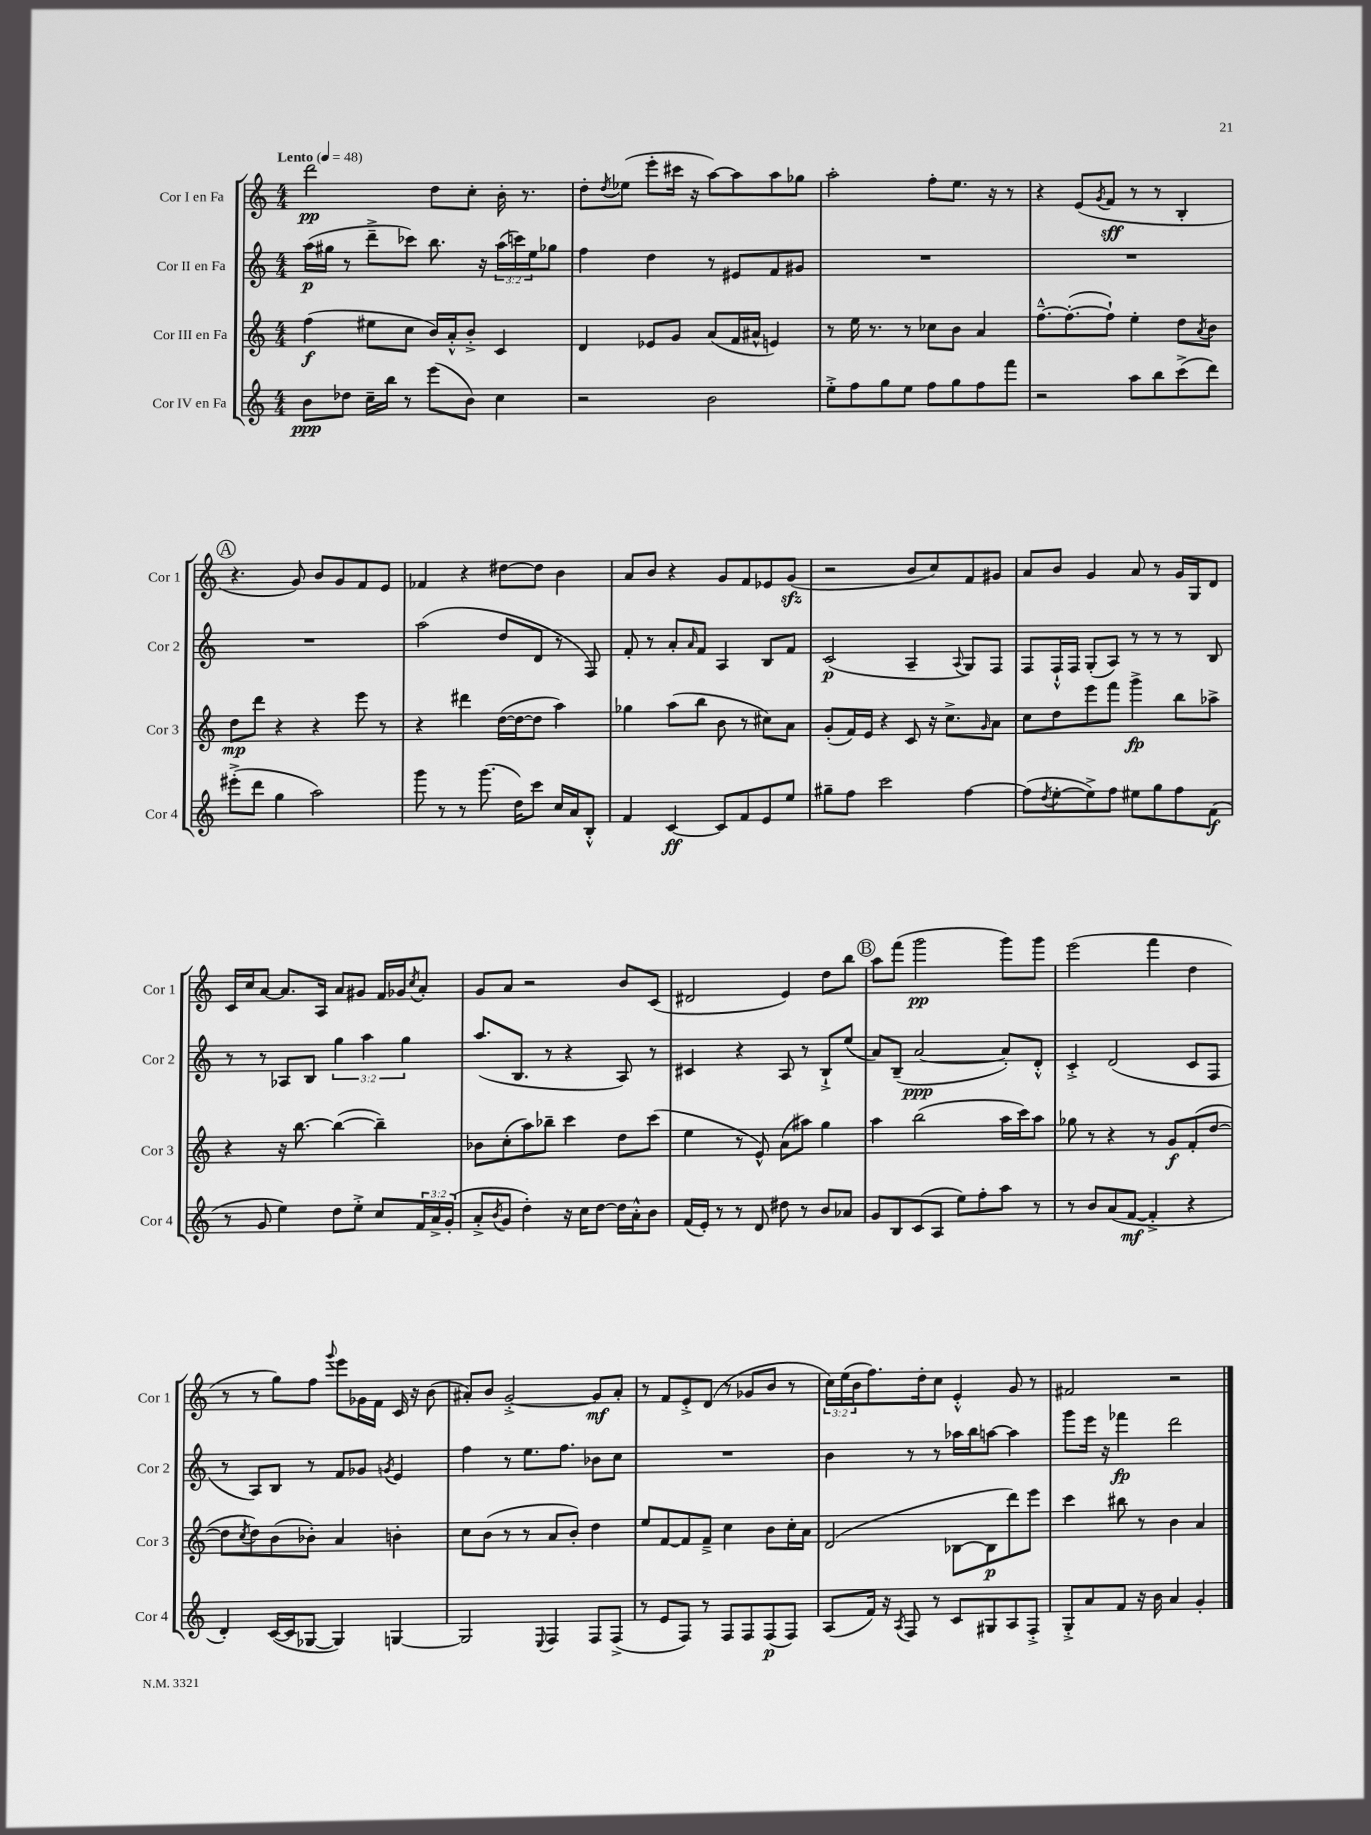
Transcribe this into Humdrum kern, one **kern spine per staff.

**kern	**kern	**kern	**kern
*staff4	*staff3	*staff2	*staff1
*clefG2	*clefG2	*clefG2	*clefG2
*k[]	*k[]	*k[]	*k[]
*M4/4	*M4/4	*M4/4	*M4/4
*MM48	*MM48	*MM48	*MM48
8b	(4ff	(16aa	2ddd
.	.	16gg#	.
8dd-	.	8r	.
16cc~	8ee#	8ddd~^	.
16bb	.	.	.
8r	8cc	8ccc-)	.
(8eee	16b)	8.bb	8dd
.	16a'^^	.	.
8b)	8b'^	.	8cc'
.	.	16r	.
4cc	4c	(24aa	16b'
.	.	24ccc)	.
.	.	.	8.r
.	.	24ee	.
.	.	8gg-	.
=	=	=	=
2r	4d	4ff	8dd'
.	.	.	8qdd
.	.	.	(8ee-
.	8e-	4dd	8eee'
.	8g	.	16ccc#
.	.	.	16r
2b	(8a	8r	[8aa)
.	16f	8e#	8aa]
.	16a#^^	.	.
.	4e)	8f	8aa
.	.	8g#	8gg-
=	=	=	=
8ee'^	8r	1r	2aa'
8ff	16ee	.	.
.	8.r	.	.
8gg	.	.	.
8ee	8r	.	.
8ff	8cc-	.	8ff'
8gg	8b	.	8.ee
8ff	4a	.	.
.	.	.	16r
8fff	.	.	8r
=	=	=	=
2r	[8.ff~^^	1r	4r
.	(8.ff'_	.	.
.	.	.	(8e
.	.	.	8qg
.	8ff`])	.	8f
8aa	4ee'	.	8r
8bb	.	.	8r
(8ccc^	8dd	.	4B'
.	8qa	.	.
8ddd)	8b	.	.
=	=	=	=
(8eee#'^	8dd	1r	4.r
8ddd	8ddd	.	.
4gg	4r	.	.
.	.	.	8g)
2aa)	4r	.	8b
.	.	.	8g
.	8eee	.	8f
.	8r	.	8e
=	=	=	=
8ggg	4r	(2aa	4f-
8r	.	.	.
8r	4ddd#	.	4r
(8.ggg	.	.	.
.	([16dd	8dd	[8dd#
16dd)	16dd_	.	.
8ccc	8dd]	8d	8dd#]
16cc	4aa)	8r	4b
16a	.	.	.
8B'^^	.	8F)	.
=	=	=	=
4f	4gg-	8f'	8a
.	.	8r	8b
[4c	(8aa	8a'	4r
.	.	16qqa	.
.	8bb	8f	.
8c]	8b	4A	8g
8f	8r	.	8f
8e	8cc#)	8B	8e-
8ee	8a	8f	(8g
=	=	=	=
8gg#~	(8g'	(2c	2r
8ff	16f)	.	.
.	16e	.	.
2ccc	4r	.	.
.	8c	4A~	8b
.	16r	.	8cc)
.	8.cc^	.	.
.	.	8qqA	.
[4ff	.	8G)	8f
.	16qqg	.	.
.	8a	8F	8g#
=	=	=	=
(8ff]	8cc	8F	8a
8qdd	.	.	.
[8ee'	8dd	16F`^^	8b
.	.	16F	.
8ee^])	8eee	(8G'	4g
8ff	8fff	8A)	.
8ee#	4ggg^	8r	8a
8gg	.	8r	8r
8ff	8bb	8r	16g
.	.	.	16G
(8f	8aa-^	8B	8d
=	=	=	=
8r	4r	8r	16c
.	.	.	16cc
8g	.	8r	[8a
4ee)	16r	8A-	8.a]
.	[8.bb	.	.
.	.	8B	.
.	.	.	16A
8dd	(4bb_	6gg	8a
8ee'^	.	.	8g#
.	.	6aa	.
8cc	4bb~])	.	16f
.	.	.	16g-
.	.	6gg	.
.	.	.	8qcc
24f	.	.	8a'
24a^	.	.	.
(24g'	.	.	.
=	=	=	=
8a'^	8b-	(8.aa	8g
8qb	.	.	.
8g	(8cc'	.	8a
.	.	8.B	.
4dd')	8aa)	.	2r
.	8bb-~	8r	.
16r	4ccc	4r	.
16cc	.	.	.
[8dd	.	.	.
16dd]	8dd	8A)	8b
16a'^^	.	.	.
8b	(8ccc	8r	(8c
=	=	=	=
(16f	4ee	4c#	2d#
16e')	.	.	.
8r	.	.	.
8r	8r	4r	.
8d	8e^^)	.	.
8dd#	(8a	8A	4e)
8r	8aa#)	8r	.
8b	4gg	8B`^	8dd
8a-	.	(8ee	8bb
=	=	=	=
8g	4aa	8a)	8aa
8B	.	(8B~	(8fff
(8c	(2bb	[2a	2ggg
8A	.	.	.
8ee)	.	.	.
8ff'	.	.	.
8aa	16aa	8a'])	8ggg)
.	16ccc)	.	.
8r	8aa	8d'^^	8ggg
=	=	=	=
8r	8gg-	4c'^	(2eee
8b	8r	.	.
(8a	4r	(2d	.
[8f	.	.	.
4f'^]	8r	.	4fff
.	8g	.	.
4r	(8f'	8c	4dd
.	[8dd	8F	.
=	=	=	=
4d')	8dd]	8r	8r
.	8qcc	.	.
.	8dd)	8A)	8r
([16c	(8b	8B	8gg)
16c]	.	.	.
[8G-	8b-')	8r	8ff
.	.	.	8qqggg
4G-])	4a	8f	8eee
.	.	8g-	16g-
.	.	.	16f
.	.	8qg	.
[4G	4b'	4e	16c
.	.	.	16r
.	.	.	(8b
=	=	=	=
2G]	8cc	4ff	8a#')
.	(8b	.	8b
.	8r	8r	[2g'^
.	8r	8.ee	.
8qqE	.	.	.
4F	8a	.	.
.	.	8.ff	.
.	8b')	.	.
8F	4dd	8b-	8g]
(8F^	.	8cc	8a#'
=	=	=	=
8r	8ee	1r	8r
8e	[8f	.	8f
8F)	8f]	.	8e'^
8r	8f~^	.	(8d
8F	4cc	.	8r
8F	.	.	8g-
(8F	8b	.	8b
8F)	16cc'	.	8r
.	16a	.	.
=	=	=	=
(8A	(2d	4b	24cc)
.	.	.	(24ee
.	.	.	24b
16f)	.	.	8.ff)
16r	.	.	.
8qA	.	.	.
8F	.	8r	.
.	.	.	16dd'
8r	.	8r	8cc
8c	[8B-	16aa-	4e'^^
.	.	16bb	.
8G#	8B-]	[8aa	.
8A	8ddd)	4aa]	8g
8F'^	8eee	.	8r
=	=	=	=
8G'^	4ccc	8ggg	2f#
8a	.	16eee	.
.	.	16r	.
8f	8bb#	4fff-	.
16r	8r	.	.
16b	.	.	.
4a	4b	2ddd	2r
4g'	4a	.	.
==	==	==	==
*-	*-	*-	*-
